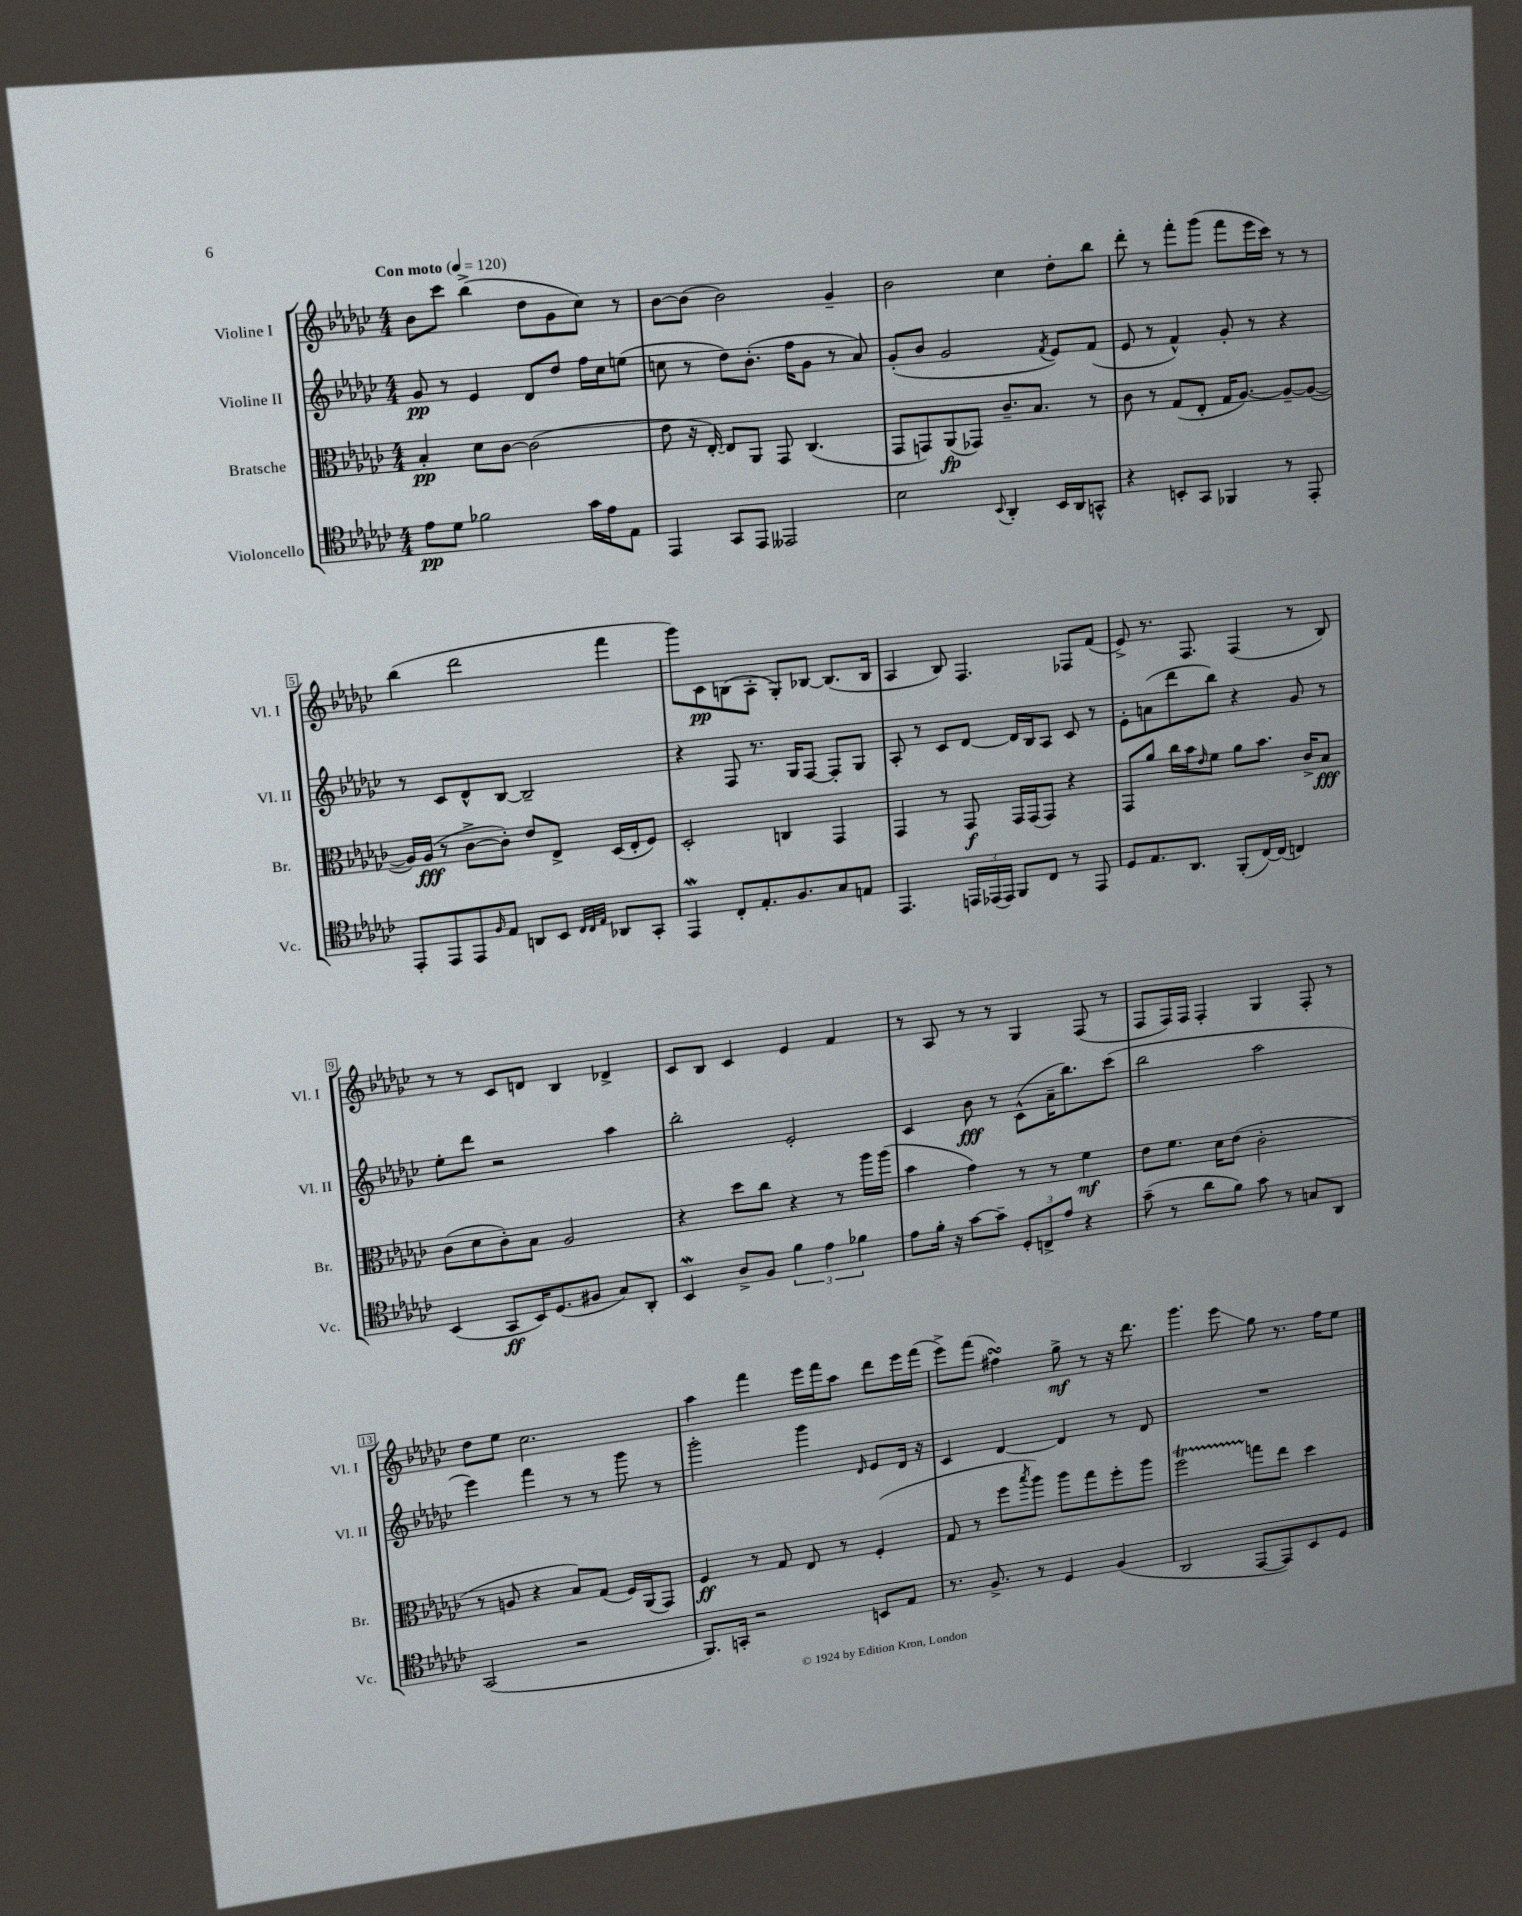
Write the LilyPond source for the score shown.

<<
\new StaffGroup <<
\new Staff = "s0" \with { instrumentName = "Violine I" shortInstrumentName = "Vl. I" } {
    \clef treble \key ges \major \numericTimeSignature \time 4/4 \tempo "Con moto" 4 = 120
    bes'8 ces'''8 bes''4->( des''8 ges'8 ces''8) r8 |
    bes'8~ bes'8( bes'2) ges'4-- |
    bes'2 ces''4 des''8-. bes''8 |
    des'''8-. r8 f'''8-. ges'''8( f'''8 ees'''16 ces'''16) r8 r8 |
    bes''4( des'''2 f'''4 |
    ges'''8) ces'8\pp b8( aes8-. ges8-.) bes8~ bes8.( bes16 |
    aes4 bes8) f4. fes8 f'8( |
    ees'8->) r8. f8. f4( r8 bes8) |
    r8 r8 ces'8 d'8 bes4 des'4-> |
    ces'8 bes8 ces'4 ees'4 f'4 |
    r8 aes8 r8 r8 ges4 f8( r8 |
    f8 f16) f16 f4-. ges4 f8-. r8 |
    des''8 ees''8 ces''2. |
    aes''4 f'''4 ees'''16 f'''16 aes''8 des'''8 ees'''16 f'''16( |
    ees'''8->) f'''8( fis''4\turn) ges''8->\mf r8 r16 des'''8. |
    ges'''4. ees'''8\glissando ges''8 r8. f''16 ees''8 \bar "|." |
}
\new Staff = "s1" \with { instrumentName = "Violine II" shortInstrumentName = "Vl. II" } {
    \clef treble \key ges \major \numericTimeSignature \time 4/4
    ges'8\pp r8 ees'4 des'8 des''8 f''16 ces''16 e''8( |
    c''8 r8 des''8) bes'8.-.( f''16 ges'8 r8 aes'8) |
    ges'8-.( bes'8 ges'2 \acciaccatura { f'8 } ees'8) f'8( |
    ees'8 r8 f'4-^) ges'8-. r8 r4 |
    r8 ces'8 des'8-^ bes8~ bes2-- |
    r4 f8 r8. ges16 f8~ f8-. ges8 |
    aes8-. r8 ces'8 des'8~ des'16 bes16 aes8 ces'8 r8 |
    ees'8-. a'8( des'''8 bes''8) r4 ges'8 r8 |
    ees''8-. des'''8 r2 aes''4 |
    bes''2-. ees'2-. |
    ces'4 bes'8\fff r8 ces'8-^( aes'16-- bes''8.) ces'''8( |
    bes''2 aes''2 |
    ees'''4) f'''4 r8 r8 ges'''8 r8 |
    ges'''2-. ges'''4 \grace { des'16 } ees'8 des'16 r16 |
    ces'4 des'4~ des'4 r8 des'8 |
    R1 \bar "|." |
}
\new Staff = "s2" \with { instrumentName = "Bratsche" shortInstrumentName = "Br." } {
    \clef alto \key ges \major \numericTimeSignature \time 4/4
    bes4-.\pp des'8 ces'8~ ces'2( |
    ees'8 r16 ees16~-.) ees8 aes,8 ges,8 ces4.( |
    ges,8 g,8) aes,8\fp( ges,8) ces'8.-- bes8. r8 |
    ces'8 r8 ges8( ees8-. ges16 aes8.~) aes8~-- aes8~( |
    aes16) aes16\fff( r8 ces'8~-> ces'8-.) ees'8 ees8-> des16( ees16-. f8) |
    des2-. c4 ges,4 |
    ges,4 r8 ges,8\f ges,16 ges,16( ges,8) r4 |
    ges,8 aes'8 ces''16 bes'16 \grace { ees'16 } f'8 aes'8 bes'8. ces'16-> bes8\fff |
    ces'8( des'8 ces'8-.) bes8 aes2 |
    r4 des''8 ces''8 r4 r8 aes''16 aes''16( |
    bes'4 ges'4) r8 r8 f'4\mf |
    ees'8 f'8. des'16 ees'8( ces'2-. |
    r8 a8 r4 bes8) ges8( f16) aes,16( ges,8) |
    f4\ff r8 ges8 ees8 r8 f4-.( |
    ges8 r8 f''8 \acciaccatura { bes''8 } aes''8) aes''8 ges''8 f''8-. aes''8 |
    f''2\startTrillSpan g''8\stopTrillSpan ees''8 des''4 \bar "|." |
}
\new Staff = "s3" \with { instrumentName = "Violoncello" shortInstrumentName = "Vc." } {
    \clef tenor \key ges \major \numericTimeSignature \time 4/4
    ees'8\pp des'8 fes'2 ges'16 ees'16 ees8 |
    ees,4 ges,8 ees,8 eeses,2 |
    bes2 \appoggiatura { bes,8 } aes,4-. bes,16 aes,16 g,8-^ |
    r4 b,8-. ges,8 fes,4 r8 ees,8-. |
    ees,8-. ees,8 ees,8 \grace { f16 } ees8 a,8 bes,8 \grace { ces32 ces32 ees32 } aes,8 ges,8-. |
    ees,4\mordent ces8-. ees8.-. f8. ges8 e8 |
    ees,4. \tuplet 3/2 { e,16 ees,16( ees,16) } f,8 ces8 r8 ees,8 |
    des8 ees8. aes,8. f,8-.( ces16~) ces16( c4) |
    bes,4( ges,8\ff bes,16) des8.( fis8 ges8) aes,8-. |
    bes,4\mordent aes8-> f8 \tuplet 3/2 { f'4 ees'4 fes'4 } |
    ees'8 f'16-. r16 ges'8~ ges'8-- \tuplet 3/2 { des8-. c8-> ees'8 } r4 |
    ges'8--( r8 aes'8 f'8) ges'8 r8 g8 aes,8 |
    ges,2( r2 |
    f,8.) g,16-. r2 b,8 ees8 |
    r8. f8.-> r8 des4 f4( |
    aes,2 ees,8~ ees,8) bes,8 des8 \bar "|." |
}
>>
>>
\layout { \context { \Score \override BarNumber.stencil = #(make-stencil-boxer 0.1 0.3 ly:text-interface::print) } }
